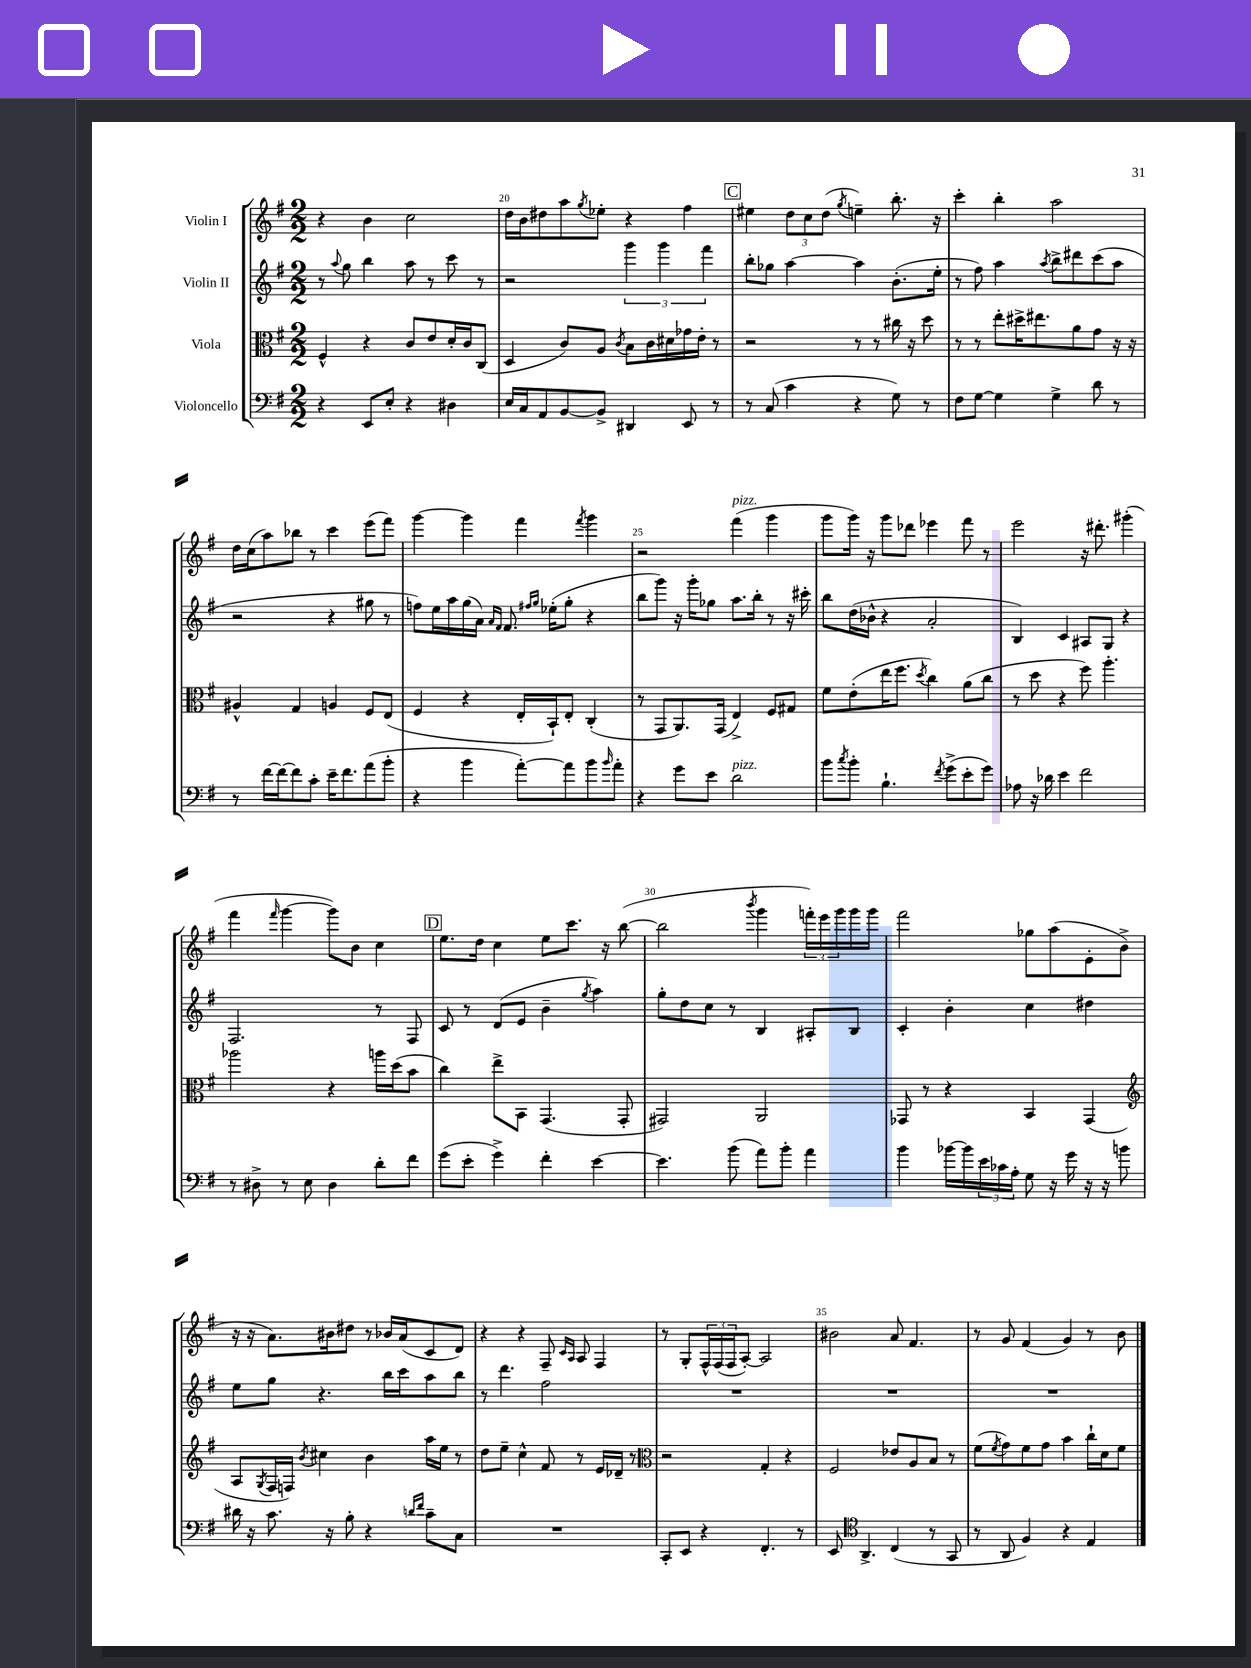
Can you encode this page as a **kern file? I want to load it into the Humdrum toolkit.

**kern	**kern	**kern	**kern
*staff4	*staff3	*staff2	*staff1
*clefF4	*clefC3	*clefG2	*clefG2
*k[f#]	*k[f#]	*k[f#]	*k[f#]
*M2/2	*M2/2	*M2/2	*M2/2
4r	4F#^^	8r	4r
.	.	8qqaa	.
.	.	8gg	.
8EE	4r	4bb	4b
8E'	.	.	.
4r	8c	8aa	2cc
.	8e	8r	.
4D#	16d'	8ccc	.
.	16c	.	.
.	(8C	8r	.
=	=	=	=
16E	4D	2r	16dd
16C	.	.	16b
8AA	.	.	8dd#
[8BB	8c)	.	8aa
.	.	.	8qgg
8BB^]	8A	.	8ee-'
.	8qc	.	.
4DD#	8B	6ggg	4r
.	16c	.	.
.	.	6ggg	.
.	16d#	.	.
8EE	16g-	.	4ff#
.	16e'	.	.
.	.	6fff#	.
8r	8r	.	.
=	=	=	=
8r	2r	8bb'	4ee#
(8C	.	8gg-	.
4c	.	[4aa	12dd
.	.	.	12cc
.	.	.	(12dd
.	.	.	8qgg
4r	8r	4aa]	4ee~)
.	8r	.	.
8G)	16cc#	(8.b'	8.bb'
.	16r	.	.
8r	8dd	.	.
.	.	16ee'	16r
=	=	=	=
8F#	8r	8r	4ccc'
[8G	8r	8ff#)	.
4G]	8ee'	4aa	4bb'
.	16dd#^	.	.
.	8.ee#	.	.
.	.	8qaa	.
4G^	.	8bb^	2aa
.	8a	8ddd#	.
8d	8g	(8ccc	.
8r	16r	8aa	.
.	16r	.	.
=	=	=	=
8r	4A#^^	2r	16dd
.	.	.	(16cc
[16f#	.	.	8aa)
16f#_	.	.	.
8f#]	4G	.	8bb-
8c'	.	.	8r
16e~	4A	4r	4ccc
8.f#	.	.	.
(8a	8F#	8gg#	(8eee
8b'	(8E	8r	8fff#)
=	=	=	=
4r	4F#	8ff)	[4ggg
.	.	16ee	.
.	.	16aa	.
4b	4r	(16gg	4ggg]
.	.	16a)	.
.	.	16qqa	.
.	.	16qqf#	.
.	.	8.f#	.
[8a')	16E'	.	4fff#
.	.	16qqff#	.
.	.	16qqgg	.
.	16BB`)	(16ee-'	.
8a]	8E'	8gg'	.
.	.	.	8qfff#
8b	(4C'	4r	4ggg
16qqb	.	.	.
8a'	.	.	.
=	=	=	=
4r	8r	8bb	2r
.	8GG	8ggg)	.
8g	8.AA)	16r	.
.	.	16ggg'	.
8e	.	8gg-	.
.	(16GG	.	.
2d	4E^)	8.aa	(4fff#
.	.	16bb'	.
.	8F#	8r	4ggg
.	8G#	16r	.
.	.	16ccc#'	.
=	=	=	=
8b	8f#	8bb	8ggg
8qcc	.	.	.
8b'	(8e'	(16dd	16ggg)
.	.	16b-^^	16r
4.B`	16ee	4r	8ggg
.	8.ff#	.	.
.	.	.	8ddd-
.	8qdd	.	.
.	4cc)	2a'	4eee-
8qf#	.	.	.
(8g^	.	.	.
8e'	(8a	.	8fff#
8g)	8cc	.	8r
=	=	=	=
8A-	8r	4B)	2eee
16r	8dd	.	.
16d-	.	.	.
4e	4r	4c	.
2f#	8ff#)	8A#	16r
.	.	.	8.ddd#'
.	4.aa'	8G	.
.	.	4r	(4ggg#'
=	=	=	=
8r	2aa-	2.F#	4fff#
8D#^	.	.	.
.	.	.	16qqfff#
8r	.	.	[4ggg
8E	.	.	.
4D#	4r	.	8ggg])
.	.	.	8b
8d'	16aa	8r	4cc
.	(16dd	.	.
8f#	8b	8F#	.
=	=	=	=
(8g	4cc)	8c	8.ee
8e'	.	8r	.
.	.	.	16dd
4g^)	8ee^	(8d	4cc
.	8BB	8e	.
4f#'	(4.GG	4b~	8ee
.	.	.	8.ccc
.	.	8qgg	.
[4e	.	4aa)	.
.	.	.	16r
.	8GG'	.	([8bb
=	=	=	=
4.e]	2GG#)	8gg'	2bb]
.	.	8dd	.
.	.	8cc	.
(8b	.	8r	.
.	.	.	8qbbb
8a)	2AA	4B	4ggg
8b'	.	.	.
4a	.	8A#'	24fff')
.	.	.	24eee
.	.	.	24ggg
.	.	8B	16ggg
.	.	.	16ggg
=	=	=	=
4b	8GG-	4c'	2fff#
.	8r	.	.
[16b-	4r	4b'	.
16b-]	.	.	.
24e	.	.	.
24c-	.	.	.
24A'	.	.	.
8G	4BB	4cc	8gg-
16r	.	.	(8aa
16g	.	.	.
16r	(4GG-	4dd#	8e'
16r	.	.	.
8b	.	.	8b^
=	=	=	=
*	*clefG2	*	*
16d#	8A	8ee	16r
16r	.	.	16r
.	8qG	.	.
8.c	16F#	8gg	8.a)
.	16F)	.	.
.	8qb	.	.
.	4cc#	4.r	.
16r	.	.	16b#
8B'	.	.	8dd#
4r	4b	.	8r
.	.	16bb	16b-
.	.	16ccc	(16a
16qqd	.	.	.
16qqf#	.	.	.
8c~	16aa	8aa	8c
.	16ee	.	.
8C	8r	8bb	8d)
=	=	=	=
1r	8dd	8r	4r
.	8ee~	4.ddd	.
.	4cc^^	.	4r
.	8f#	2ff#	8F#~
.	.	.	16qqc
.	.	.	16qqA
.	8r	.	8A
.	16e	.	4F#
.	16d-~	.	.
.	8r	.	.
=	=	=	=
*	*clefC3	*	*
8CC'	2r	1r	8r
8EE	.	.	8G'
4r	.	.	24F#^^
.	.	.	(24F#
.	.	.	24F#
.	.	.	[8A')
4.FF#'	4G'	.	2A]
.	4r	.	.
8r	.	.	.
=	=	=	=
8EE	2F#	1r	2b#
*clefC4	*	*	*
4.AA^	.	.	.
(4C	8e-	.	8a
.	8A	.	4.f#
8r	8B	.	.
8GG	8r	.	.
=	=	=	=
8r	(8f#	1r	8r
.	8qf#	.	.
8AA	8g)	.	8g
4F#)	8f#	.	(4f#
.	8g	.	.
4r	4b	.	4g)
4E	16cc`	.	8r
.	16d	.	.
.	8f#	.	8b
==	==	==	==
*-	*-	*-	*-
